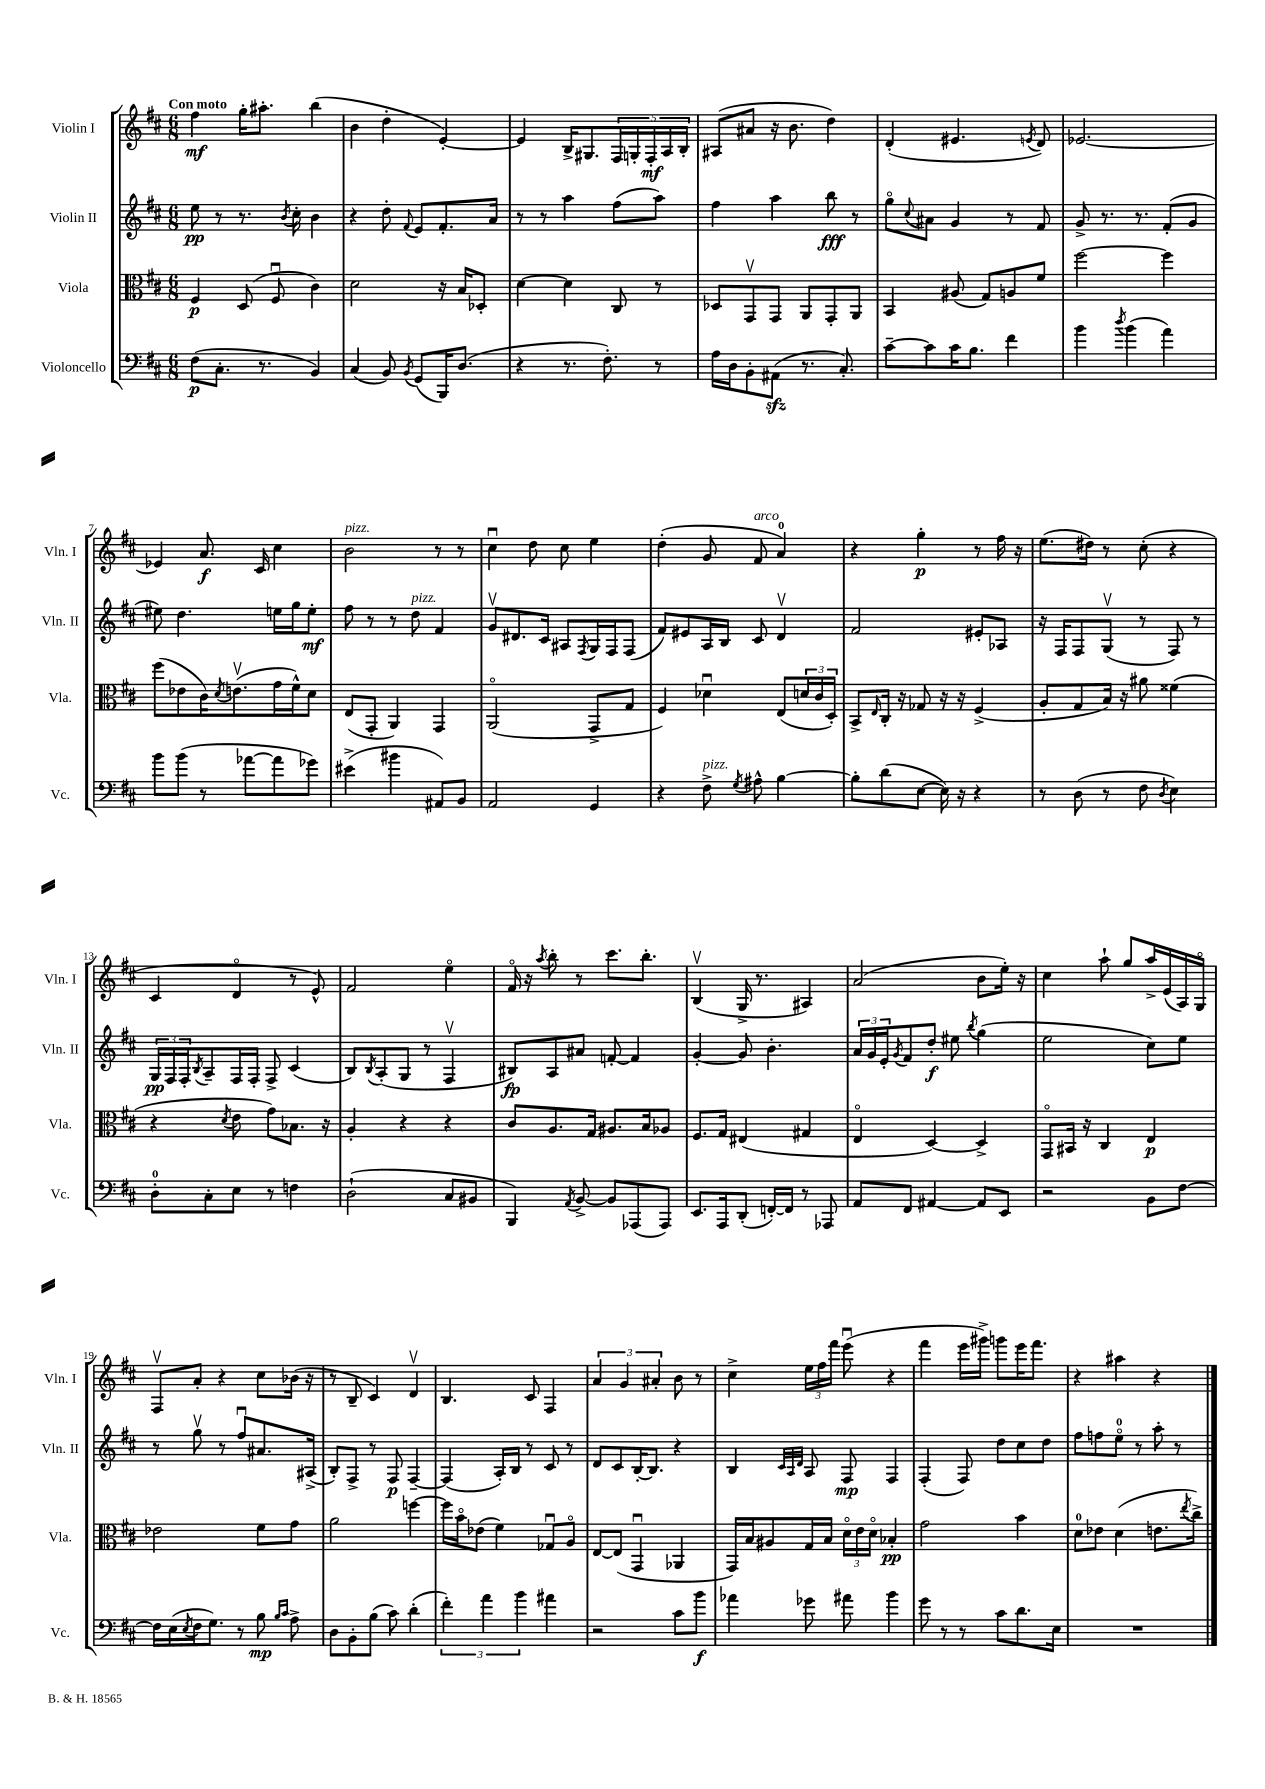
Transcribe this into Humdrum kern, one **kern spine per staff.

**kern	**kern	**kern	**kern
*staff4	*staff3	*staff2	*staff1
*clefF4	*clefC3	*clefG2	*clefG2
*k[f#c#]	*k[f#c#]	*k[f#c#]	*k[f#c#]
*M6/8	*M6/8	*M6/8	*M6/8
(8F#	4F#	8ee	4ff#
8.C#'	.	8r	.
.	(8D	8.r	16gg'
8.r	.	.	8.aa#'
.	8F#u	.	.
.	.	8qb	.
.	.	16cc#'	.
4BB)	4c#)	4b	(4bb
=	=	=	=
(4C#	2d	4r	4b
8BB)	.	8dd'	4dd'
8qBB	.	8qqf#	.
(8GG	.	8e	.
16BBB)	16r	8.f#'	[4e')
(8.D	16B	.	.
.	8D-'	.	.
.	.	16a	.
=	=	=	=
4r	[4d	8r	4e]
.	.	8r	.
8.r	4d]	4aa	16B^
.	.	.	8.G#
8.F#')	.	.	.
.	8C#	(8ff#	20F#
.	.	.	20G'
.	.	.	20F#'
8r	8r	8aa)	.
.	.	.	20A
.	.	.	20B'
=	=	=	=
16A	8D-	4ff#	(8A#
16D	.	.	.
8BB'	8GGv	.	8a#
(8AA#	8GG	4aa	16r
.	.	.	8.b
8.r	8AA	.	.
.	8GG'	8bb	4dd)
8.C#')	.	.	.
.	8AA	8r	.
=	=	=	=
[8c#~	4BB	8ggo	(4d'
.	.	8qqcc#	.
8c#]	.	8a#	.
16c#	(8A#	4g	4.e#
8.B	.	.	.
.	8G)	.	.
4f#	8A	8r	.
.	.	.	8qe
.	8f#	8f#	8d)
=	=	=	=
4b	[2ff#	8g^	[2.e-
.	.	8.r	.
8qdd	.	.	.
(4b	.	.	.
.	.	8.r	.
4a)	4ff#]	(8f#'	.
.	.	8g	.
=	=	=	=
8b	(8ff#	8ee#)	4e-]
(8b	8e-	4.dd	.
8r	16c#)	.	8.a
.	8qd	.	.
.	(8.ev	.	.
[8a-	.	.	.
.	.	.	16c#
8a-]	16g	16ee	4cc#
.	16f#^^)	16gg	.
8g-)	8d	8ee'	.
=	=	=	=
(4e#^	(8E	8ff#	2b
.	8GG'	8r	.
4b#	4AA)	8r	.
.	.	8dd	.
8AA#)	4GG	4f#	8r
8BB	.	.	8r
=	=	=	=
2AA	(2AAo	8gv	4cc#u
.	.	8.d#	.
.	.	.	8dd
.	.	16c#	.
.	.	8A#	8cc#
.	.	8qF#	.
4GG	8GG^	16G	4ee
.	.	16F#	.
.	8G	(8F#	.
=	=	=	=
4r	4F#)	8f#)	(4dd'
.	.	8e#	.
8F#^	4d-u	16A	8g
.	.	16B	.
8qG	.	.	.
8A#^^	.	8c#	8f#
[4B	(8E	4dv	4a)
.	24d	.	.
.	24c#	.	.
.	24D')	.	.
=	=	=	=
8B']	8BB^	2f#	4r
.	16qqE	.	.
(8d	16C#'	.	.
.	16r	.	.
[8E	8G-	.	4gg'
16E])	16r	.	.
16r	16r	.	.
4r	(4F#^	8e#'	8r
.	.	8A-	16ff#
.	.	.	16r
=	=	=	=
8r	8A'	16r	(8.ee
.	.	16F#	.
(8D	8G	8F#	.
.	.	.	16dd#)
8r	16B)	(8Gv	8r
.	16r	.	.
8F#	8a#	8r	(8cc#'
8qD	.	.	.
4E)	(4f##	8F#)	4r
.	.	8r	.
=	=	=	=
8D'	4r	24G	4c#
.	.	24F#	.
.	.	24F#'	.
.	.	8qB	.
8C#'	.	8A~	.
.	8qd	.	.
8E	8e	16F#	4do
.	.	16F#'	.
8r	8g)	8F#^	.
4F	8.B-	(4c#	8r
.	.	.	8e^^)
.	16r	.	.
=	=	=	=
(2D`	4A'	8B)	2f#
.	.	8qB	.
.	.	(8A'	.
.	4r	8G	.
.	.	8r	.
8C#	4r	4F#v	4eeo
8BB#	.	.	.
=	=	=	=
4BBB)	8c#	8B#)	16f#o
.	.	.	16r
.	.	.	8qaa
.	8.A	8A	8bb'
8qAA	.	.	.
[8BB^	.	8a#	8r
.	16G	.	.
8BB]	8.A#	[8f'	8.ccc#
(8AAA-	.	4f]	.
.	16B	.	8.bb'
8AAA-)	8A-	.	.
=	=	=	=
8.EE	8.F#	[4g'	(4Bv
16AAA	16G	.	.
(8DD'	(4E#	8g]	16G^
.	.	.	8.r
[16FF')	.	4.b'	.
16FF]	.	.	.
8r	4G#	.	4A#)
8AAA-	.	.	.
=	=	=	=
8AA	4Eo	24a	(2a
.	.	24g	.
.	.	24e'	.
.	.	8qg	.
8FF#	.	8f#	.
[4AA#	[4D)	8dd'	.
.	.	8ee#	.
.	.	8qbb	.
8AA#]	4D^]	(4gg	8b
8EE	.	.	16ee')
.	.	.	16r
=	=	=	=
2r	8GGo	2ee	4cc#
.	16BB#	.	.
.	16r	.	.
.	4C#	.	8aa`
.	.	.	8gg
8BB	4E	8cc#)	16aa^
.	.	.	(16e
[8F#	.	8ee	16A)
.	.	.	16Go
=	=	=	=
16F#]	2e-	8r	8F#v
(16E	.	.	.
8qE	.	.	.
16F#	.	8ggv	8a'
8.G)	.	.	.
.	.	8r	4r
8r	.	8ff#u	.
8B	8f#	8.a#	8cc#
16qqB	.	.	.
16qqc#	.	.	.
8A^	8g	.	(16b-
.	.	(16A#^	16r
=	=	=	=
8D	2a	8B')	8r
8BB'	.	8F#^	8B~
(8B	.	8r	4c#)
8c#)	.	8F#	.
(4d'	[4ff	[4F#~	4dv
=	=	=	=
6f#')	16ff]	(4F#]	4.B
.	16bo	.	.
.	(8e-	.	.
6a	.	.	.
.	4f#)	16A')	.
.	.	16B	.
6b	.	.	.
.	.	8r	8c#
4a#	8G-u	8c#	4F#
.	8Ao	8r	.
=	=	=	=
2r	[8E	8d	6a
.	(8E]	8c#	.
.	.	.	6g
.	4GGu	[16B'	.
.	.	8.B]	.
.	.	.	6a#'
8c#	4AA-	4r	8b
8b	.	.	8r
=	=	=	=
4a-	16GG)	4B	4cc#^
.	16B	.	.
.	8A#	.	.
.	.	32qqc#	.
.	.	32qqA	.
.	.	32qqd	.
8g-	16G	8A	24ee
.	.	.	24ff#
.	16B	.	.
.	.	.	24fff#
8a#	24do	8F#	(8eeeu
.	24e	.	.
.	24do	.	.
4b	4B-'	4F#	4r
=	=	=	=
8g	2g	(4F#'	4fff#
8r	.	.	.
8r	.	8F#)	16eee
.	.	.	16ggg#^)
8c#	.	8dd	8ggg
8.d	4b	8cc#	16eee
.	.	.	8.fff#
.	.	8dd	.
16E	.	.	.
=	=	=	=
2.r	8d	8ff#	4r
.	8e-	8ff	.
.	(4d	8eeo	4aa#
.	.	8r	.
.	8.e	8aa'	4r
.	.	8r	.
.	8qee	.	.
.	16cc#^)	.	.
==	==	==	==
*-	*-	*-	*-
